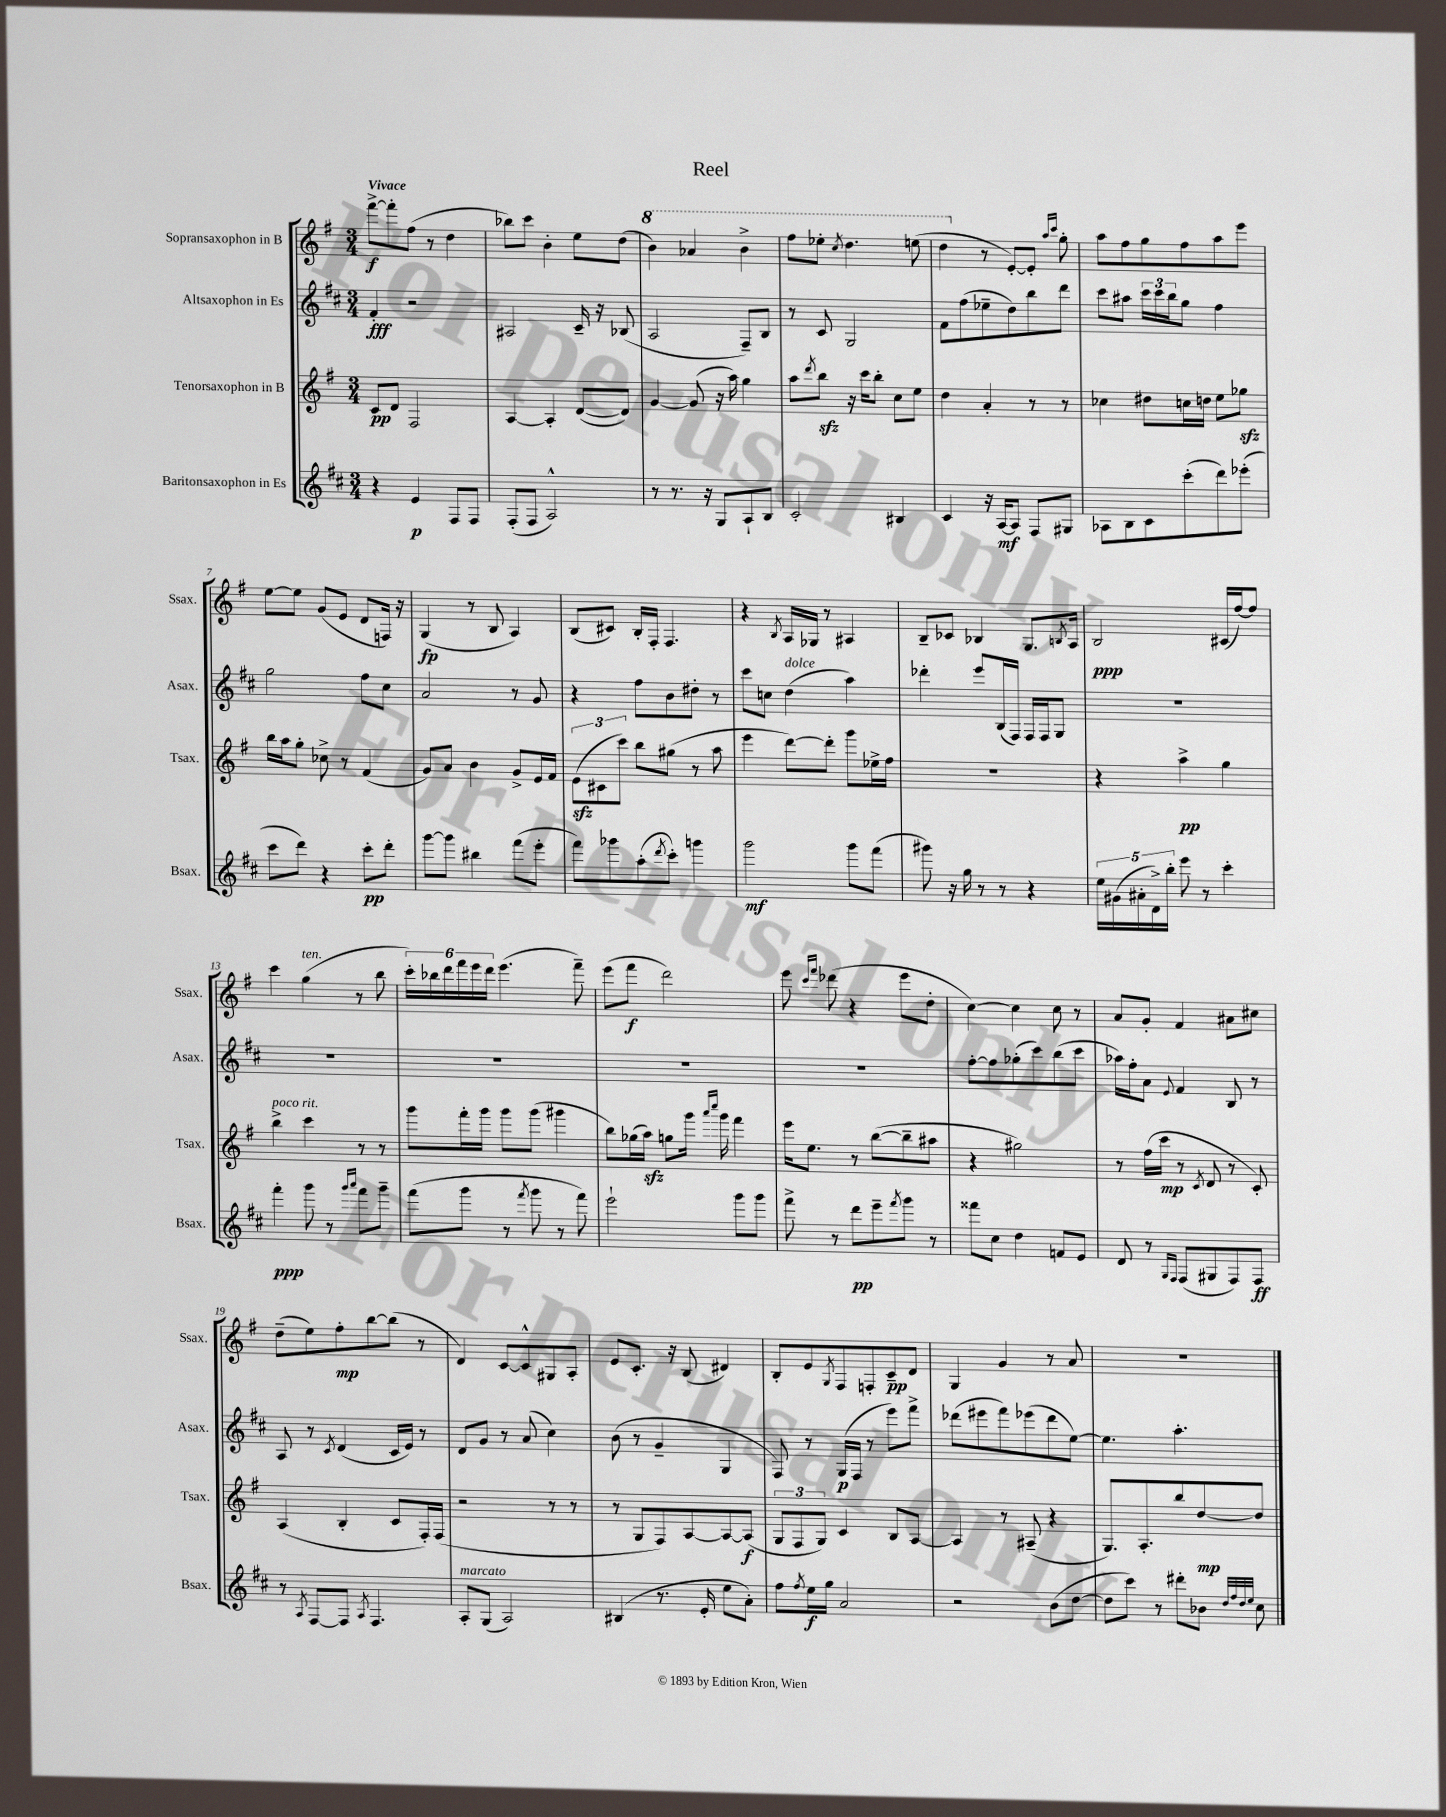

**kern	**kern	**kern	**kern
*staff4	*staff3	*staff2	*staff1
*clefG2	*clefG2	*clefG2	*clefG2
*k[f#c#]	*k[f#]	*k[f#c#]	*k[f#]
*M3/4	*M3/4	*M3/4	*M3/4
4r	8c/L	4f#'/	[8fff#^\L
.	8d/J	.	8fff#'\]
4e/	2F#/	2r	(8ff#\J
.	.	.	8r
8F#/L	.	.	4dd\
8F#/J	.	.	.
=	=	=	=
(8F#'/L	[4A/	2A#/	8bb-\L)
8F#/J	.	.	8ccc\J
2A^^/)	4A'/]	.	4b'\
.	([8d/L	16c#~/	8ee\L
.	.	16r	.
.	8d/]J)	(8B-/	(8dd\J
=	=	=	=
8r	[4g/	2A/	4bb\)
8.r	.	.	.
.	(8g/]	.	4aa-/
16r	.	.	.
8G/L	16r	.	.
.	16aa\)	.	.
8A`/	4gg\	8F#~/L)	4bb^\
8B/J	.	8B/J	.
=	=	=	=
2c#'/	8aa\L	8r	8fff#\L
.	8qddd/	.	.
.	8bb\J	8c#/	8eee-'\J
.	.	.	8qccc/
.	16r	2G/	4.ddd\
.	16ccc\LK	.	.
.	8bb'\J	.	.
4B#/	8cc\L	.	.
.	8ee\J	.	(8eee\
=	=	=	=
4c#/	4dd\	8f#\L	4ddd\
.	.	(8ff#\	.
16r	4a'/	8ee-~\	8r
[16A/LK	.	.	.
8A/]J	.	8dd\)	[8e'/L)
8F#/L	8r	8bb\	8e'/]J
.	.	.	16qqaa/LL
.	.	.	16qqccc/JJ
8G#/J	8r	8ddd\J	8gg'\
=	=	=	=
8A-\L	4cc-\	8ccc#\L	8aa\L
8B\	.	8aa#\J	8ff#\
8c#\	8dd#\L	24ccc#\LL	8gg\
.	.	24ccc#\	.
.	.	24bb\J	.
(8ccc#'\	16cc\L	8gg\J	8ff#\
.	16dd\JJ	.	.
8ddd\)	8ee\L	4ff#\	8aa\
(8eee-'\J	8gg-\J	.	8eee\J
=	=	=	=
8ccc#\L	16bb\LL	2gg\	[8ee\L
.	16aa\J	.	.
8ddd\J)	8gg'\J	.	8ee\]J
4r	8cc-^\	.	(8g/L
.	8r	.	8e/J
8ccc#'\L	(4f#/	8ff#\L	8d/L
8ddd'\J	.	8cc#\J	16F/Jk)
.	.	.	16r
=	=	=	=
[8ggg\L	8g/L)	2a/	(4G/
8ggg\]J	8a/J	.	.
4bb#\	4b\	.	8r
.	.	.	8B/
(8fff#\L	8g^/L	8r	4A/)
8eee'\J	16e/L	8g/	.
.	16f#/JJ	.	.
=	=	=	=
8fff#\L)	(12e\L	4r	(8B/L
.	12c#\	.	.
8ggg-\	.	.	8c#/J)
.	12ccc\J)	.	.
(8aa'\	8bb\L	8ff#\L	16B'/LL
.	.	.	16F#'/JJ
8qddd/	.	.	.
8ccc#'\J)	(8gg#\J	8b\	4.F#/
4ggg\	8r	8dd#'\J	.
.	8aa\	8r	.
=	=	=	=
2ggg\	4eee\	8ccc#\L	4r
.	.	8cc\J	.
.	.	.	8qB/
.	[8ddd\L)	(4dd\	16A/LL
.	.	.	16G-/JJ
.	8ddd'\]J	.	8r
8ggg\L	8ggg\L	4aa\)	4A#/
(8fff#\J	16ee-^\L	.	.
.	16ff#\JJ	.	.
=	=	=	=
8ggg#\)	2.r	4ddd-'\	8B~/L
16r	.	.	8c-/J
16gg\	.	.	.
8r	.	8eee/L	4B-/
8r	.	(16B/L	.
.	.	16F#/JJ)	.
4r	.	16F#/LL	8.G/L
.	.	16F#/J	.
.	.	8G/J	.
.	.	.	8qB/
.	.	.	16A/Jk
=	=	=	=
20ee\LL	4r	2.r	2B/
(20g#\	.	.	.
20a#'\	.	.	.
20d^\)	.	.	.
20bb'\JJ	.	.	.
8eee\	4aa^\	.	.
8r	.	.	.
4ccc#'\	4gg\	.	(16c#/LL
.	.	.	[16ff#/J)
.	.	.	8ff#/]J
=	=	=	=
4fff#'\	4bb^\	2.r	4ccc\
8ggg\	4ccc\	.	(4gg\
8r	.	.	.
16qqggg/LL	.	.	.
16qqaaa/JJ	.	.	.
8fff#\L	8r	.	8r
8ggg~\J	8r	.	8bb\
=	=	=	=
(8fff#\L	8ggg\L	2.r	24ccc'\LL)
.	.	.	24bb-\
.	.	.	24ddd\
8ggg\J	16fff#'\L	.	24fff#\
.	.	.	24eee\
.	16ggg\JJ	.	.
.	.	.	24ddd\JJ
8r	8ggg\L	.	(4.eee\
8qfff#/	.	.	.
8ggg\	(8ggg\J	.	.
8r	4ggg#\	.	.
8fff#\)	.	.	8fff#~\)
=	=	=	=
2eee`\	8bb\L)	2.r	(8eee\L
.	(16gg-\L	.	8fff#\J
.	16aa\JJ)	.	.
.	8gg\L	.	2ddd\)
.	16ggg\Jk	.	.
.	16qqaaa/LL	.	.
.	16qqcccc/JJ	.	.
.	16ggg\	.	.
8ggg\L	4fff#\	.	.
8ggg\J	.	.	.
=	=	=	=
8fff#^\	16eee\LK	2.r	8eee\
.	8.ee\J	.	.
.	.	.	16qqccc/LL
.	.	.	16qqfff#/JJ
8r	.	.	(8ddd-\
8ddd\L	8r	.	4r
8eee~\	([8bb\L	.	.
8qfff#/	.	.	.
8ggg\J	8bb~\]	.	8eee\L
8r	8aa#\J	.	8dd'\J
=	=	=	=
8fff##\L	4r	[8ff#'\L	[4cc\)
8cc#\J	.	8ff#\]	.
4dd\	2gg#\)	(8gg-'\	4cc\]
.	.	8ccc#\)	.
8f/L	.	(8bb\	8cc\
8e/J	.	8ccc#\J	8r
=	=	=	=
8d/	8r	16aa-\LL)	8a/L
.	.	16ff#'\J	.
8r	(16ff#\LL	8a\J	8g'/J
.	16ccc\JJ	.	.
16qqG/LL	.	.	.
16qqF#/JJ	.	8qqe/	.
(8F#/L	8r	4f#/	4f#/
.	8qc/	.	.
8G#/	8d/	.	.
8F#/)	8r	8B/	8a#\L
8F#/J	8c'/)	8r	8cc#\J
=	=	=	=
8r	(4A/	8A/	(8dd~\L
8qA/	.	.	.
[8F#/L	.	8r	8ee\)
.	.	8qc#/	.
8F#/]J	4B'/	(4d/	8ff#'\
8qA/	.	.	.
4.F#/	.	.	[8bb\
.	8c/L	16c#/LL	(8bb\]J
.	.	16e/JJ)	.
.	16F#'/L)	8r	8r
.	(16F#/JJ	.	.
=	=	=	=
8A'/L	2r	8d/L	4d/)
(8G/J	.	8g/J	.
2A/)	.	8r	[8c/L
.	.	(8a/	8c^^/]
.	8r	4cc#\)	8G#/
.	8r	.	8A'/J
=	=	=	=
(4B#/	8r	(8b\	8e/L
.	8G/L	8r	8.c'/J
8.r	8F#/)	4g~/	.
.	.	.	16r
.	[8A/	.	(8B/
16e'/	.	.	.
8ee\L	8A/_	4G/	4d#/)
8a'\J)	(8A/]J	.	.
=	=	=	=
8ff#\L	12G/L	8F#/)	8B'/L
.	12F#/	.	.
8qff#/	.	.	.
16ee\L	.	8r	8e/
.	12G/J)	.	.
16gg\JJ	.	.	.
.	.	.	8qG/
2a/	4c/	(16G/LL	8F#/
.	.	16F#/JJ	.
.	.	8r	8F'/
.	8B/L	8eee\L)	8c~/
.	[8A/J	8fff#^\J	8d/J
=	=	=	=
2r	4A/]	(8ddd-\L	4G/
.	.	8eee#\	.
.	8r	8fff#\)	4g/
.	(8A#~/	(8eee-\	.
(8b\L	4r	8ddd-\	8r
[8dd\J	.	[8ee\J)	8a/
=	=	=	=
8dd\]L	8.G/L)	4.ee\]	2.r
8ccc#\J)	.	.	.
.	8.A'/	.	.
8r	.	.	.
8ddd#'\L	8bb/	4.aa'\	.
8b-\J	[8dd/	.	.
32qqdd/LLL	.	.	.
32qqff#/	.	.	.
32qqdd/	.	.	.
32qqee/JJJ	.	.	.
8cc#\	8dd/]J	.	.
==	==	==	==
*-	*-	*-	*-
